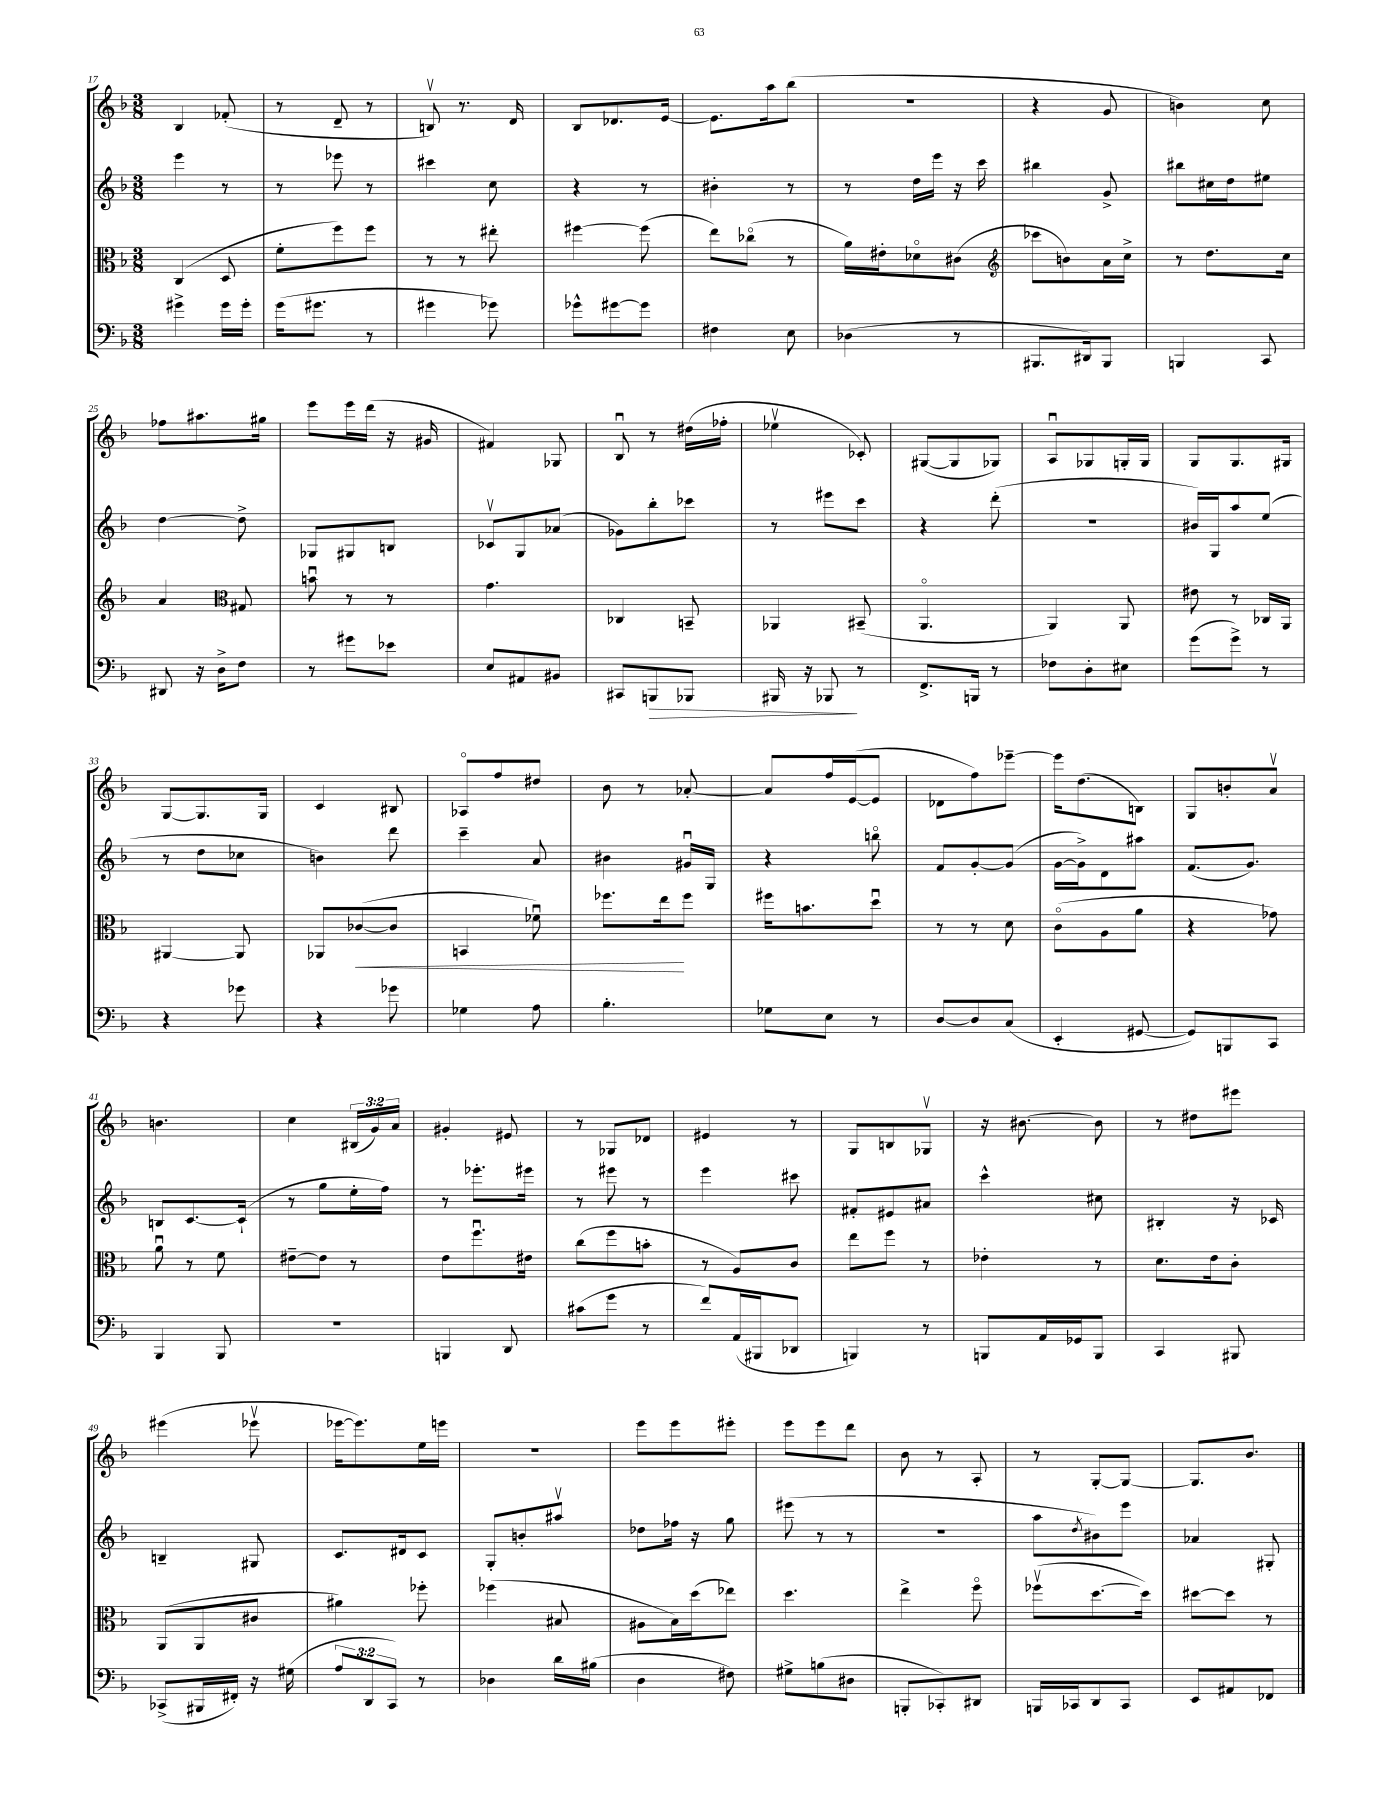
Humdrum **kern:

**kern	**kern	**kern	**kern
*staff4	*staff3	*staff2	*staff1
*clefF4	*clefC3	*clefG2	*clefG2
*k[b-]	*k[b-]	*k[b-]	*k[b-]
*M3/8	*M3/8	*M3/8	*M3/8
4g#^	(4C	4eee	4B-
16g#	8D	8r	(8f-'
16g#'	.	.	.
=	=	=	=
(16g	8f'	8r	8r
8.g#	.	.	.
.	8ff)	8eee-	8d~
8r	8ff	8r	8r
=	=	=	=
4g#	8r	4ccc#	8Bv)
.	8r	.	8.r
8g-)	8ee#'	8cc	.
.	.	.	16d
=	=	=	=
8g-^^	[4ff#	4r	8B-
[8g#	.	.	8.d-
8g#]	(8ff#]	8r	.
.	.	.	[16e
=	=	=	=
4F#	8ee)	4b#'	8.e]
.	(8cc-o	.	.
.	.	.	16aa
8E	8r	8r	(8bb-
=	=	=	=
(4D-	16a)	8r	4.r
.	16e#'	.	.
.	8d-o	16dd	.
.	.	16eee	.
8r	(8c#	16r	.
.	.	16ccc	.
=	=	=	=
*	*clefG2	*	*
8.BBB#	8ccc-	4bb#	4r
.	8b)	.	.
16DD#)	.	.	.
8BBB#	16a	8g^	8g
.	16cc^	.	.
=	=	=	=
4BBB	8r	8bb#	4b)
.	8.dd	16cc#	.
.	.	16dd	.
8CC	.	8ee#	8cc
.	16cc	.	.
=	=	=	=
8DD#	4a	[4dd	8ff-
16r	.	.	8.aa#
16D^	.	.	.
*	*clefC3	*	*
8F	8G#	8dd^]	.
.	.	.	16gg#
=	=	=	=
8r	8bu	8G-	8eee
8g#	8r	8G#	16eee
.	.	.	(16ddd
8e-	8r	8B	16r
.	.	.	16g#
=	=	=	=
8E	4.g	8c-v	4f#)
8AA#	.	8G	.
8BB#	.	(8a-	8G-
=	=	=	=
8CC#	4C-	8g-)	8B-u
8BBB	.	8bb-'	8r
8BBB-	8BB~	8ccc-	(16dd#
.	.	.	16ff-'
=	=	=	=
16BBB#	4AA-	8r	4ee-v
16r	.	.	.
8BBB-	.	8eee#	.
8r	(8BB#~	8ccc	8c-')
=	=	=	=
8.FF^	4.AAo	4r	([8G#
.	.	.	8G#]
16BBB	.	.	.
8r	.	(8ddd'	8G-)
=	=	=	=
8F-	4AA)	4.r	8Au
8D'	.	.	8G-
8E#	8AA	.	16G'
.	.	.	16G
=	=	=	=
(8g	8e#	16b#)	8G
.	.	16G	.
8g^)	8r	8aa	8.G
8r	16C-	(8ee	.
.	16AA	.	16G#
=	=	=	=
4r	[4AA#	8r	[8G
.	.	8dd	8.G]
8g-	8AA#]	8cc-	.
.	.	.	16G
=	=	=	=
4r	8AA-	4b)	4c
.	([8c-	.	.
8g-	8c-]	8ddd	8B#
=	=	=	=
4G-	4BB	4ccc~	8A-o
.	.	.	8ff
8A	8f-u)	8a	8dd#
=	=	=	=
4.B-'	8.ff-	4b#	8b-
.	.	.	8r
.	16ee	.	.
.	8ff-	16g#u	[8a-'
.	.	16G	.
=	=	=	=
8G-	16ff#	4r	8a-]
.	8.b	.	.
8E	.	.	16ff
.	.	.	([16e
8r	8ddu	8bbo	8e]
=	=	=	=
[8D	8r	8f	8d-
8D]	8r	[8g'	8ff)
(8C	8d	(8g]	[8eee-~
=	=	=	=
4EE'	(8co	[16g	16eee-]
.	.	16g^])	(8.dd
.	8A	8d	.
[8GG#	8a	8aa#	8B)
=	=	=	=
8GG#])	4r	(8.f	8G
8BBB	.	.	8b'
.	.	8.g)	.
8CC	8g-)	.	8av
=	=	=	=
4BBB-	8au	8B	4.b
.	8r	[8.c	.
8BBB-	8f	.	.
.	.	(16c`]	.
=	=	=	=
4.r	[8e#~	8r	4cc
.	8e#]	8gg	.
.	8r	16ee'	(24B#
.	.	.	24g)
.	.	16ff)	.
.	.	.	24a
=	=	=	=
4BBB	8e	8r	4g#'
.	8.ffu	8.eee-'	.
8DD	.	.	8e#
.	16e#	16eee#	.
=	=	=	=
(8c#	(8cc	8r	8r
8g	8ff	8eee#	8G-
8r	8b'	8r	8d-
=	=	=	=
8f)	8r	4eee	4e#
(16AA	8A)	.	.
16BBB#	.	.	.
8DD-	8c	8ccc#	8r
=	=	=	=
4BBB)	8ee	8f#'	8G
.	8ff	8e#	8B
8r	8r	8a#	8G-v
=	=	=	=
8BBB	4e-'	4ccc^^	16r
.	.	.	[8.b#
16AA	.	.	.
16GG-	.	.	.
8BBB	8r	8cc#	8b#]
=	=	=	=
4CC	8.d	4B#'	8r
.	.	.	8dd#
.	16e	.	.
8BBB#	8c'	16r	8eee#
.	.	16c-	.
=	=	=	=
(8CC-^	(8AA	4B~	(4eee#
16BBB#	8AA	.	.
16FF#')	.	.	.
16r	8c#	8G#	8eee-v
(16G#	.	.	.
=	=	=	=
12A	4a#)	8.c	[16eee-
.	.	.	8.eee-])
12DD	.	.	.
12CC)	.	.	.
.	.	16d#	.
8r	8ff-'	8c	16ee
.	.	.	16eee
=	=	=	=
4D-	(4ff-	8G'	4.r
.	.	8b'	.
16d	8B#	8aa#v	.
(16B#	.	.	.
=	=	=	=
4D	8A#	8dd-	8eee
.	16B-)	16ff-	8eee
.	(16dd	16r	.
8F#)	8ee-)	8gg	8eee#'
=	=	=	=
8G#^	4.dd	(8eee#	8eee
(8B	.	8r	8eee
8D#	.	8r	8ddd
=	=	=	=
8BBB'	4ee^	4.r	8b-
8CC-')	.	.	8r
8DD#	8ffo	.	8A'
=	=	=	=
16BBB	(8ff-v	8aa	8r
16CC-	.	.	.
.	.	8qdd	.
8DD	[8.dd	8b#)	[8G'
8CC-	.	8eee	8G_
.	16dd])	.	.
=	=	=	=
8EE	[8dd#	4a-	8.G]
8AA#	8dd#]	.	.
.	.	.	8.b-
8FF-	8r	8G#'	.
==	==	==	==
*-	*-	*-	*-
